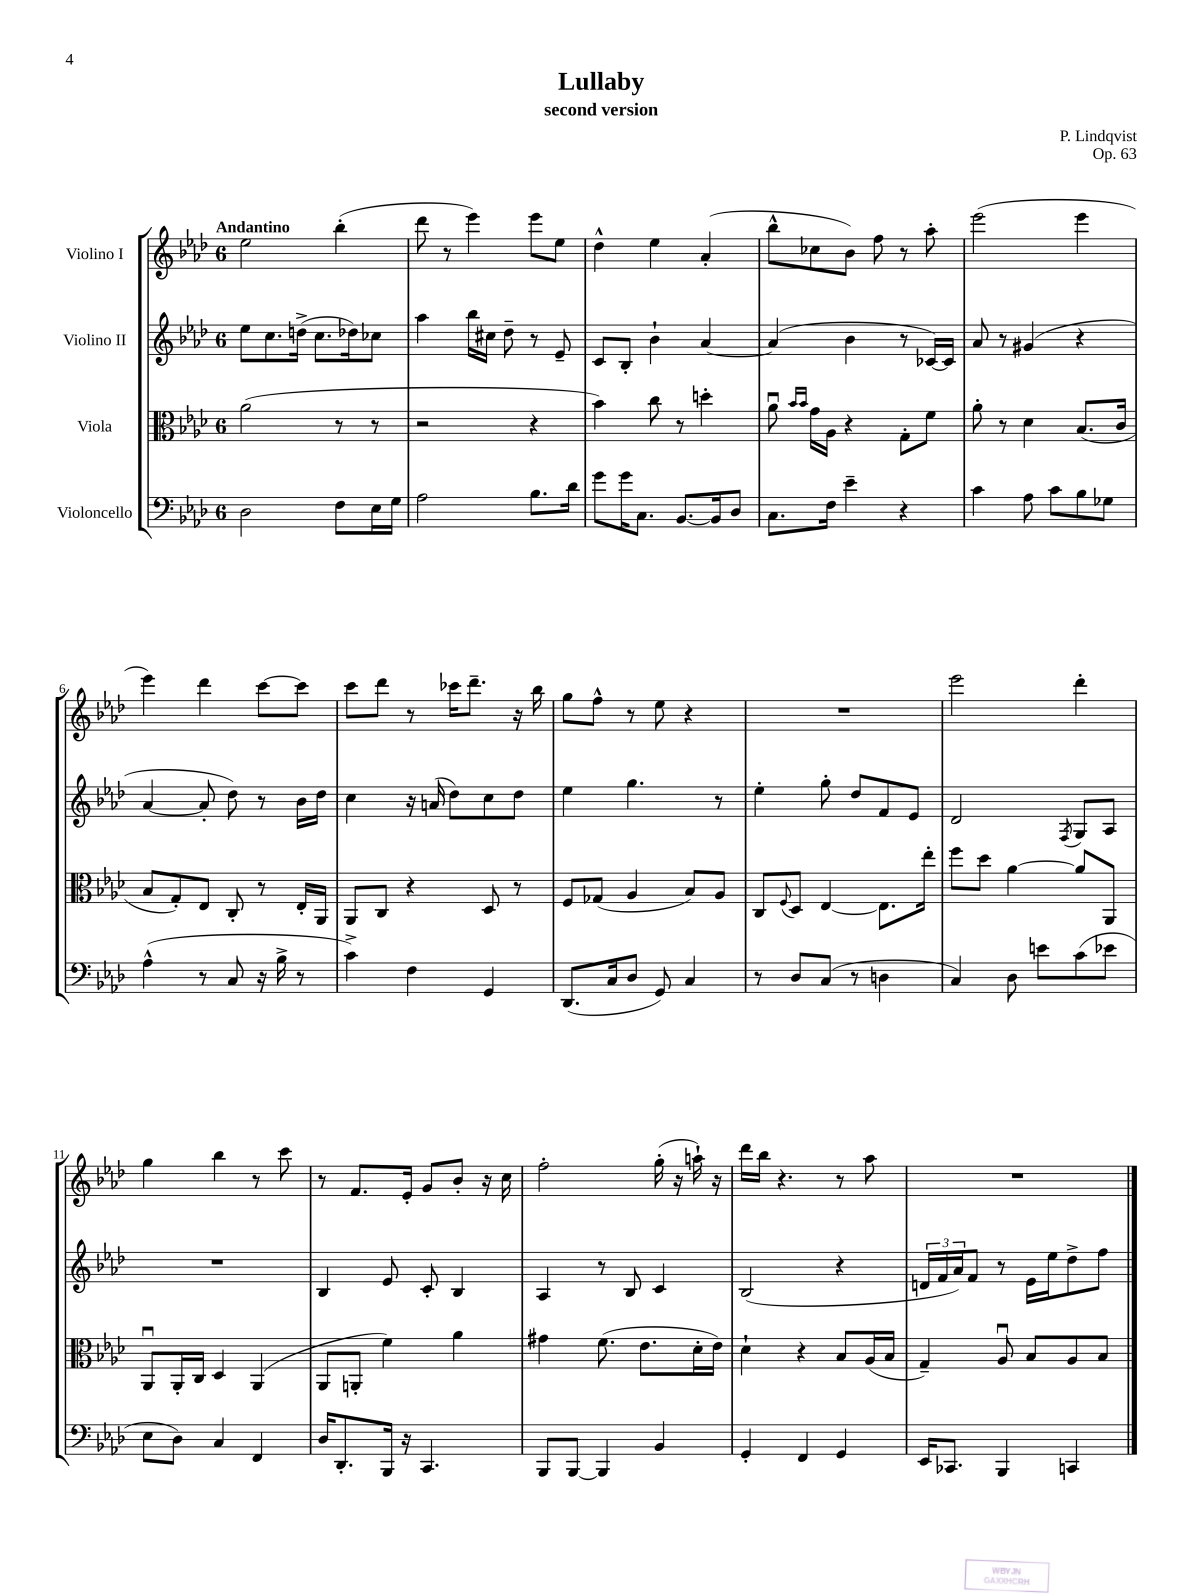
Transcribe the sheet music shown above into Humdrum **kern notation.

**kern	**kern	**kern	**kern
*staff4	*staff3	*staff2	*staff1
*clefF4	*clefC3	*clefG2	*clefG2
*k[b-e-a-d-]	*k[b-e-a-d-]	*k[b-e-a-d-]	*k[b-e-a-d-]
*M6/8	*M6/8	*M6/8	*M6/8
2D-	(2a-	8ee-	2ee-
.	.	8.cc	.
.	.	(16dd^	.
.	.	8.cc	.
8F	8r	.	(4bb-'
.	.	16dd-)	.
16E-	8r	8cc-	.
16G	.	.	.
=	=	=	=
2A-	2r	4aa-	8ddd-
.	.	.	8r
.	.	16bb-	4eee-)
.	.	16cc#	.
.	.	8dd-~	.
8.B-	4r	8r	8eee-
.	.	8e-~	8ee-
16d-	.	.	.
=	=	=	=
8g	4b-)	8c	4dd-^^
16g	.	8B-'	.
8.C	.	.	.
.	8cc	4b-`	4ee-
[8.BB-	8r	.	.
.	4dd'	[4a-	(4a-'
16BB-]	.	.	.
8D-	.	.	.
=	=	=	=
8.C	8a-u	(4a-]	8bb-^^
.	16qqb-	.	.
.	16qqb-	.	.
.	16g	.	8cc-
16F	16A-	.	.
4e-~	4r	4b-	8b-)
.	.	.	8ff
4r	8G'	8r	8r
.	8f	[16c-)	8aa-'
.	.	16c-]	.
=	=	=	=
4c	8a-'	8a-	(2eee-
.	8r	8r	.
8A-	4d-	(4g#	.
8c	.	.	.
8B-	(8.B-	4r	4eee-
8G-	.	.	.
.	16c	.	.
=	=	=	=
(4A-^^	8B-	[4a-	4eee-)
.	8G')	.	.
8r	8E-	8a-']	4ddd-
8C	8C'	8dd-)	.
16r	8r	8r	[8ccc
16B-^	.	.	.
8r	16E-'	16b-	8ccc]
.	16AA-	16dd-	.
=	=	=	=
4c^)	8AA-	4cc	8ccc
.	8C	.	8ddd-
4F	4r	16r	8r
.	.	(16a	.
.	.	8dd-)	16ccc-
.	.	.	8.ddd-~
4GG	8D-	8cc	.
.	8r	8dd-	16r
.	.	.	16bb-
=	=	=	=
(8.DD-	8F	4ee-	8gg
.	(8G-	.	8ff^^
16C	.	.	.
8D-	4A-	4.gg	8r
8GG)	.	.	8ee-
4C	8B-)	.	4r
.	8A-	8r	.
=	=	=	=
8r	8C	4ee-'	2.r
.	8qqF	.	.
8D-	8D-	.	.
(8C	[4E-	8gg'	.
8r	.	8dd-	.
4D	8.E-]	8f	.
.	.	8e-	.
.	16ee-'	.	.
=	=	=	=
4C)	8ff	2d-	2eee-
.	8dd-	.	.
8D-	[4a-	.	.
8e	.	.	.
.	.	8qF	.
(8c	8a-]	8G	4ddd-'
8e-	8AA-	8A-	.
=	=	=	=
8E-	8AA-u	2.r	4gg
8D-)	16AA-'	.	.
.	16C	.	.
4C	4D-	.	4bb-
4FF	(4AA-	.	8r
.	.	.	8ccc
=	=	=	=
16D-	8AA-	4B-	8r
8.DD-'	.	.	.
.	8AA'	.	8.f
16BBB-	4f)	8e-	.
16r	.	.	16e-'
4.CC	.	8c'	8g
.	4a-	4B-	8b-'
.	.	.	16r
.	.	.	16cc
=	=	=	=
8BBB-	4g#	4A-	2ff'
[8BBB-	.	.	.
4BBB-]	(8.f	8r	.
.	.	8B-	.
.	8.e-	.	.
4BB-	.	4c	(16gg'
.	.	.	16r
.	16d-'	.	16aa`)
.	16e-)	.	16r
=	=	=	=
4GG'	4d-`	(2B-	16ddd-
.	.	.	16bb-
.	.	.	4.r
4FF	4r	.	.
4GG	8B-	4r	8r
.	(16A-	.	8aa-
.	16B-	.	.
=	=	=	=
16EE-	4G~)	24d	2.r
.	.	24f	.
8.CC-	.	.	.
.	.	24a-)	.
.	.	8f	.
4BBB-	8A-u	8r	.
.	8B-	16e-	.
.	.	16ee-	.
4CC	8A-	8dd-^	.
.	8B-	8ff	.
==	==	==	==
*-	*-	*-	*-
